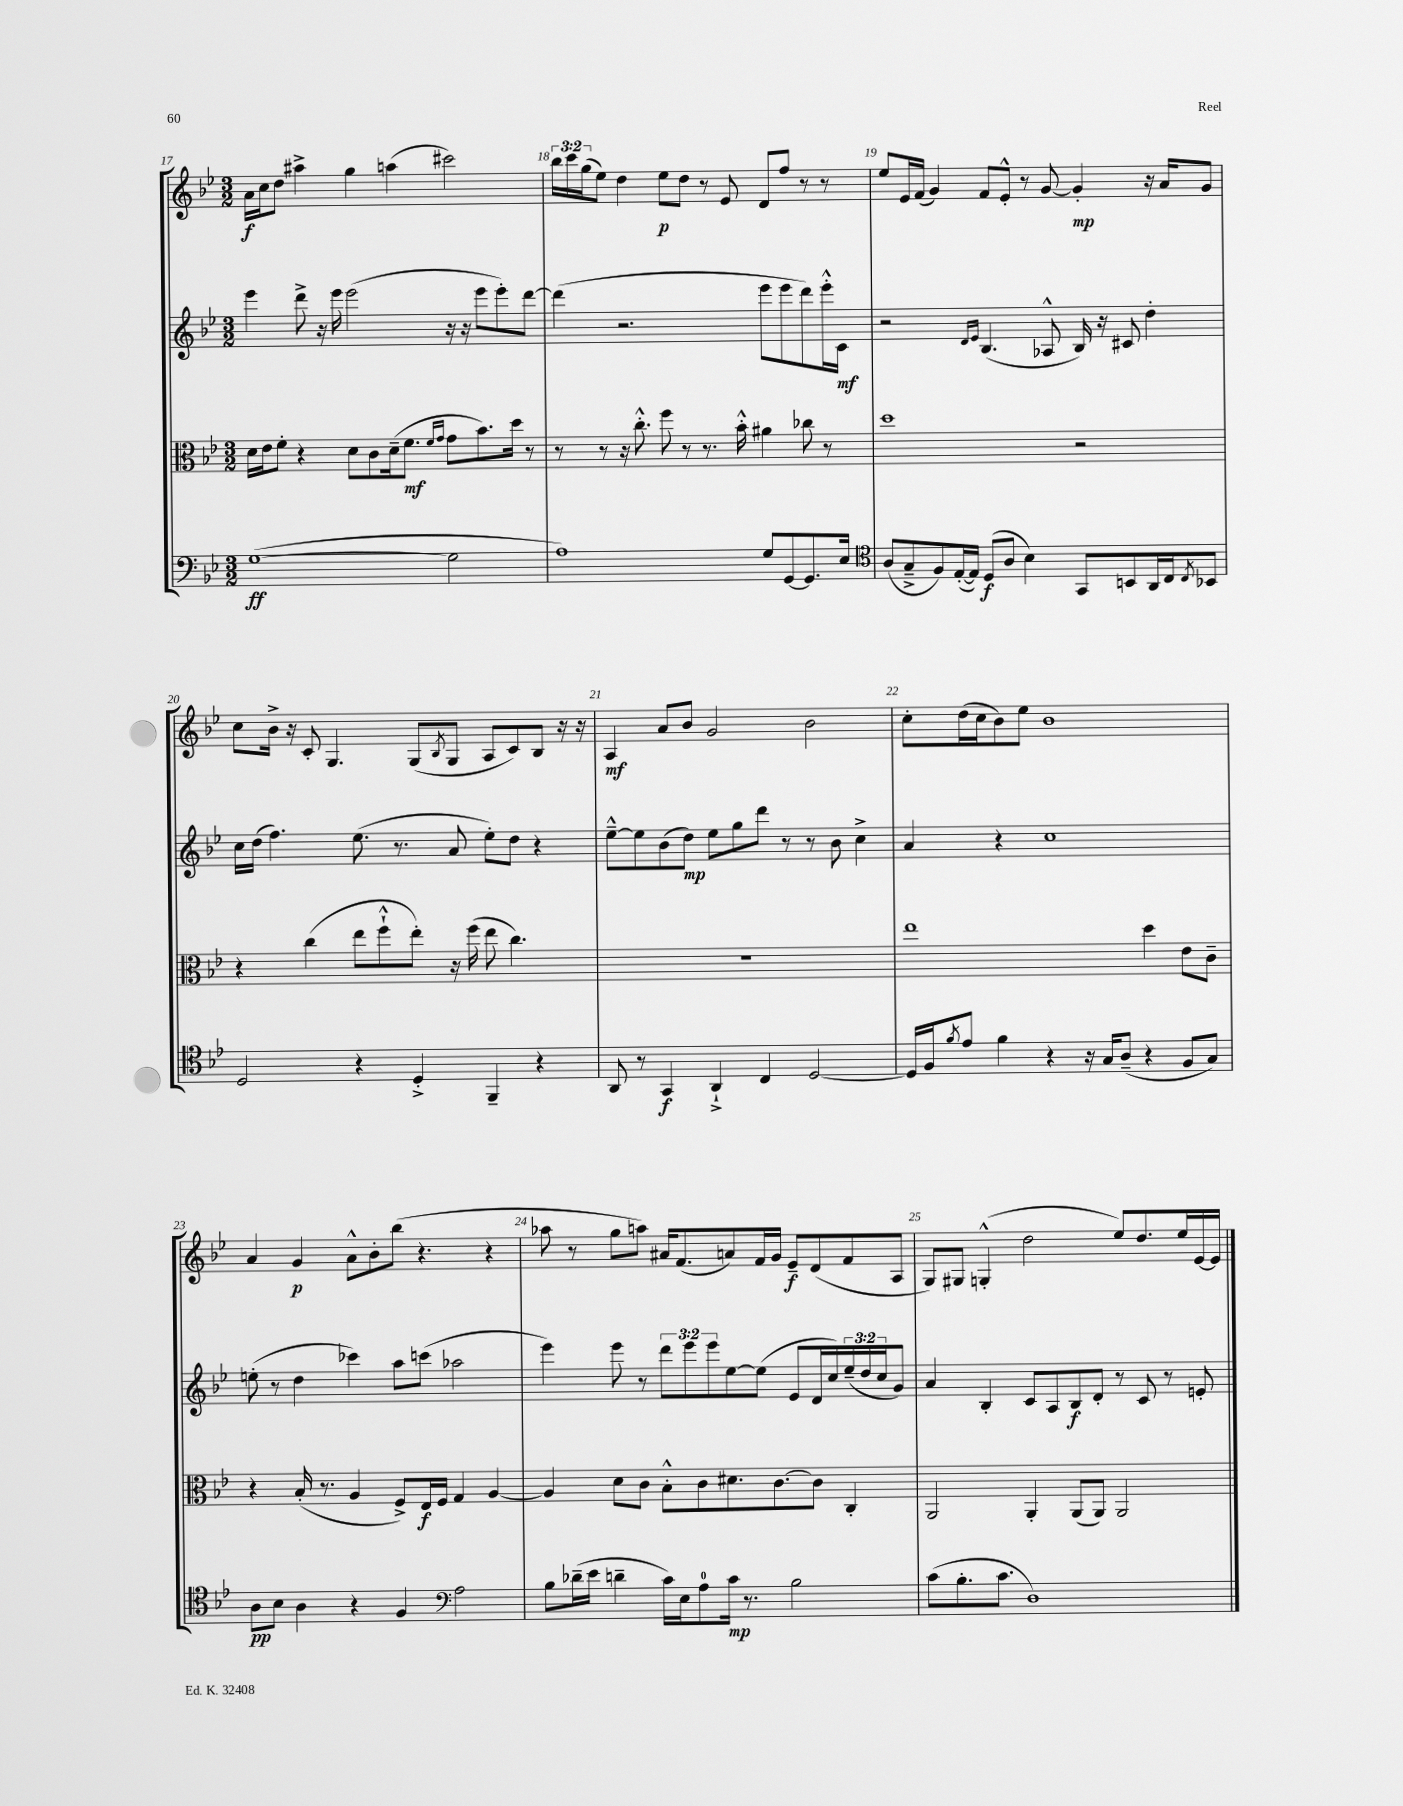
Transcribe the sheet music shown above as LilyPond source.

<<
\new StaffGroup <<
\new Staff = "s0" {
    \clef treble \key bes \major \numericTimeSignature \time 3/2 \override Staff.TupletNumber.text = #tuplet-number::calc-fraction-text
    a'16\f c''16 d''8 ais''4-> g''4 a''4( cis'''2) |
    \tuplet 3/2 { bes''16 c'''16 g''16( } ees''8) d''4 ees''8\p d''8 r8 ees'8 d'8 f''8 r8 r8 |
    ees''8 ees'16 f'16( g'4) f'8 ees'8-.-^ r8 g'8~ g'4-.\mp r16 a'16 g'8 |
    c''8 bes'16-> r16 c'8-. g4. g8( \acciaccatura { bes8 } g8 a8 c'8) bes8 r16 r16 |
    a4\mf a'8 bes'8 g'2 bes'2 |
    c''8-. d''16( c''16 bes'8) ees''8 bes'1 |
    a'4 g'4\p a'8-^ bes'8-. bes''8( r4. r4 |
    aes''8 r8 g''8 a''8) ais'16 f'8.( a'8) f'16 g'16 ees'8--\f d'8( f'8 a8 |
    g8) gis8 g4-.-^( d''2 ees''8) d''8. ees''16 ees'16~ ees'16 \bar "|." |
}
\new Staff = "s1" {
    \clef treble \key bes \major \numericTimeSignature \time 3/2 \override Staff.TupletNumber.text = #tuplet-number::calc-fraction-text
    ees'''4 d'''8-> r16 ees'''16 ees'''2( r16 r16 ees'''8 ees'''8-.) d'''8~ |
    d'''4( r2. ees'''8 ees'''8 d'''8) ees'''16-.-^ c'16\mf |
    r2 \grace { d'16 ees'16 } bes4.( aes8-^ bes16) r16 cis'8 d''4-. |
    c''16 d''16( f''4.) ees''8.( r8. a'8 ees''8-.) d''8 r4 |
    ees''8~---^ ees''8 bes'8( d''8\mp) ees''8 g''8 d'''8 r8 r8 bes'8 c''4-> |
    a'4 r4 c''1 |
    e''8-.( r8 d''4 ces'''4) a''8 c'''8( aes''2 |
    ees'''4) ees'''8 r8 \tuplet 3/2 { d'''8 ees'''8 ees'''8 } ees''8~ ees''8( ees'8 d'16 c''16) \tuplet 3/2 { ees''16--( d''16 c''16 } g'8) |
    a'4 bes4-. c'8 a8 bes8\f d'8-. r8 c'8 r8 e'8-. \bar "|." |
}
\new Staff = "s2" {
    \clef alto \key bes \major \numericTimeSignature \time 3/2
    d'16 ees'16 f'8-. r4 d'8 c'8 d'16--( f'8.\mf \grace { f'16 g'16 } g'8 bes'8.) d''16 r8 |
    r8 r8 r16 c''8.-.-^ f''8 r8 r8. bes'16-.-^ ais'4 ces''8 r8 |
    d''1 r2 |
    r4 c''4( ees''8 f''8-!-^ ees''8-.) r16 f''16( ees''8 c''4.) |
    R1. |
    ees''1 d''4 ees'8 c'8-- |
    r4 bes16-.( r8. a4 f8->) ees16\f f16 g4 a4~ |
    a4 d'8 c'8 bes8-.-^ c'8 dis'8. c'8.~ c'8 c4-. |
    a,2 a,4-. a,8( a,8) a,2 \bar "|." |
}
\new Staff = "s3" {
    \clef bass \key bes \major \numericTimeSignature \time 3/2
    g1~\ff( g2 |
    a1) g8 g,8~ g,8. ees16 |
    \clef tenor a8( g8---> f8) ees16~-.( ees16) d8\f( a8 bes4) g,8 b,8 a,16 c16 \acciaccatura { c8 } bes,8 |
    d2 r4 d4-.-> f,4-- r4 |
    a,8 r8 g,4\f a,4-!-> c4 d2~ |
    d16 f16 \acciaccatura { f'8 } ees'8 f'4 r4 r16 g16 a8--( r4 f8 g8) |
    a8\pp bes8 a4 r4 f4 \clef bass a2 |
    bes8 des'16--( ees'16 d'4-- c'16) ees16 a8-0 c'16\mp r8. bes2 |
    c'8( bes8.-. c'8. d1) \bar "|." |
}
>>
>>
\layout { \context { \Score currentBarNumber = #17 \override BarNumber.break-visibility = ##(#f #t #t) barNumberVisibility = #all-bar-numbers-visible } }
